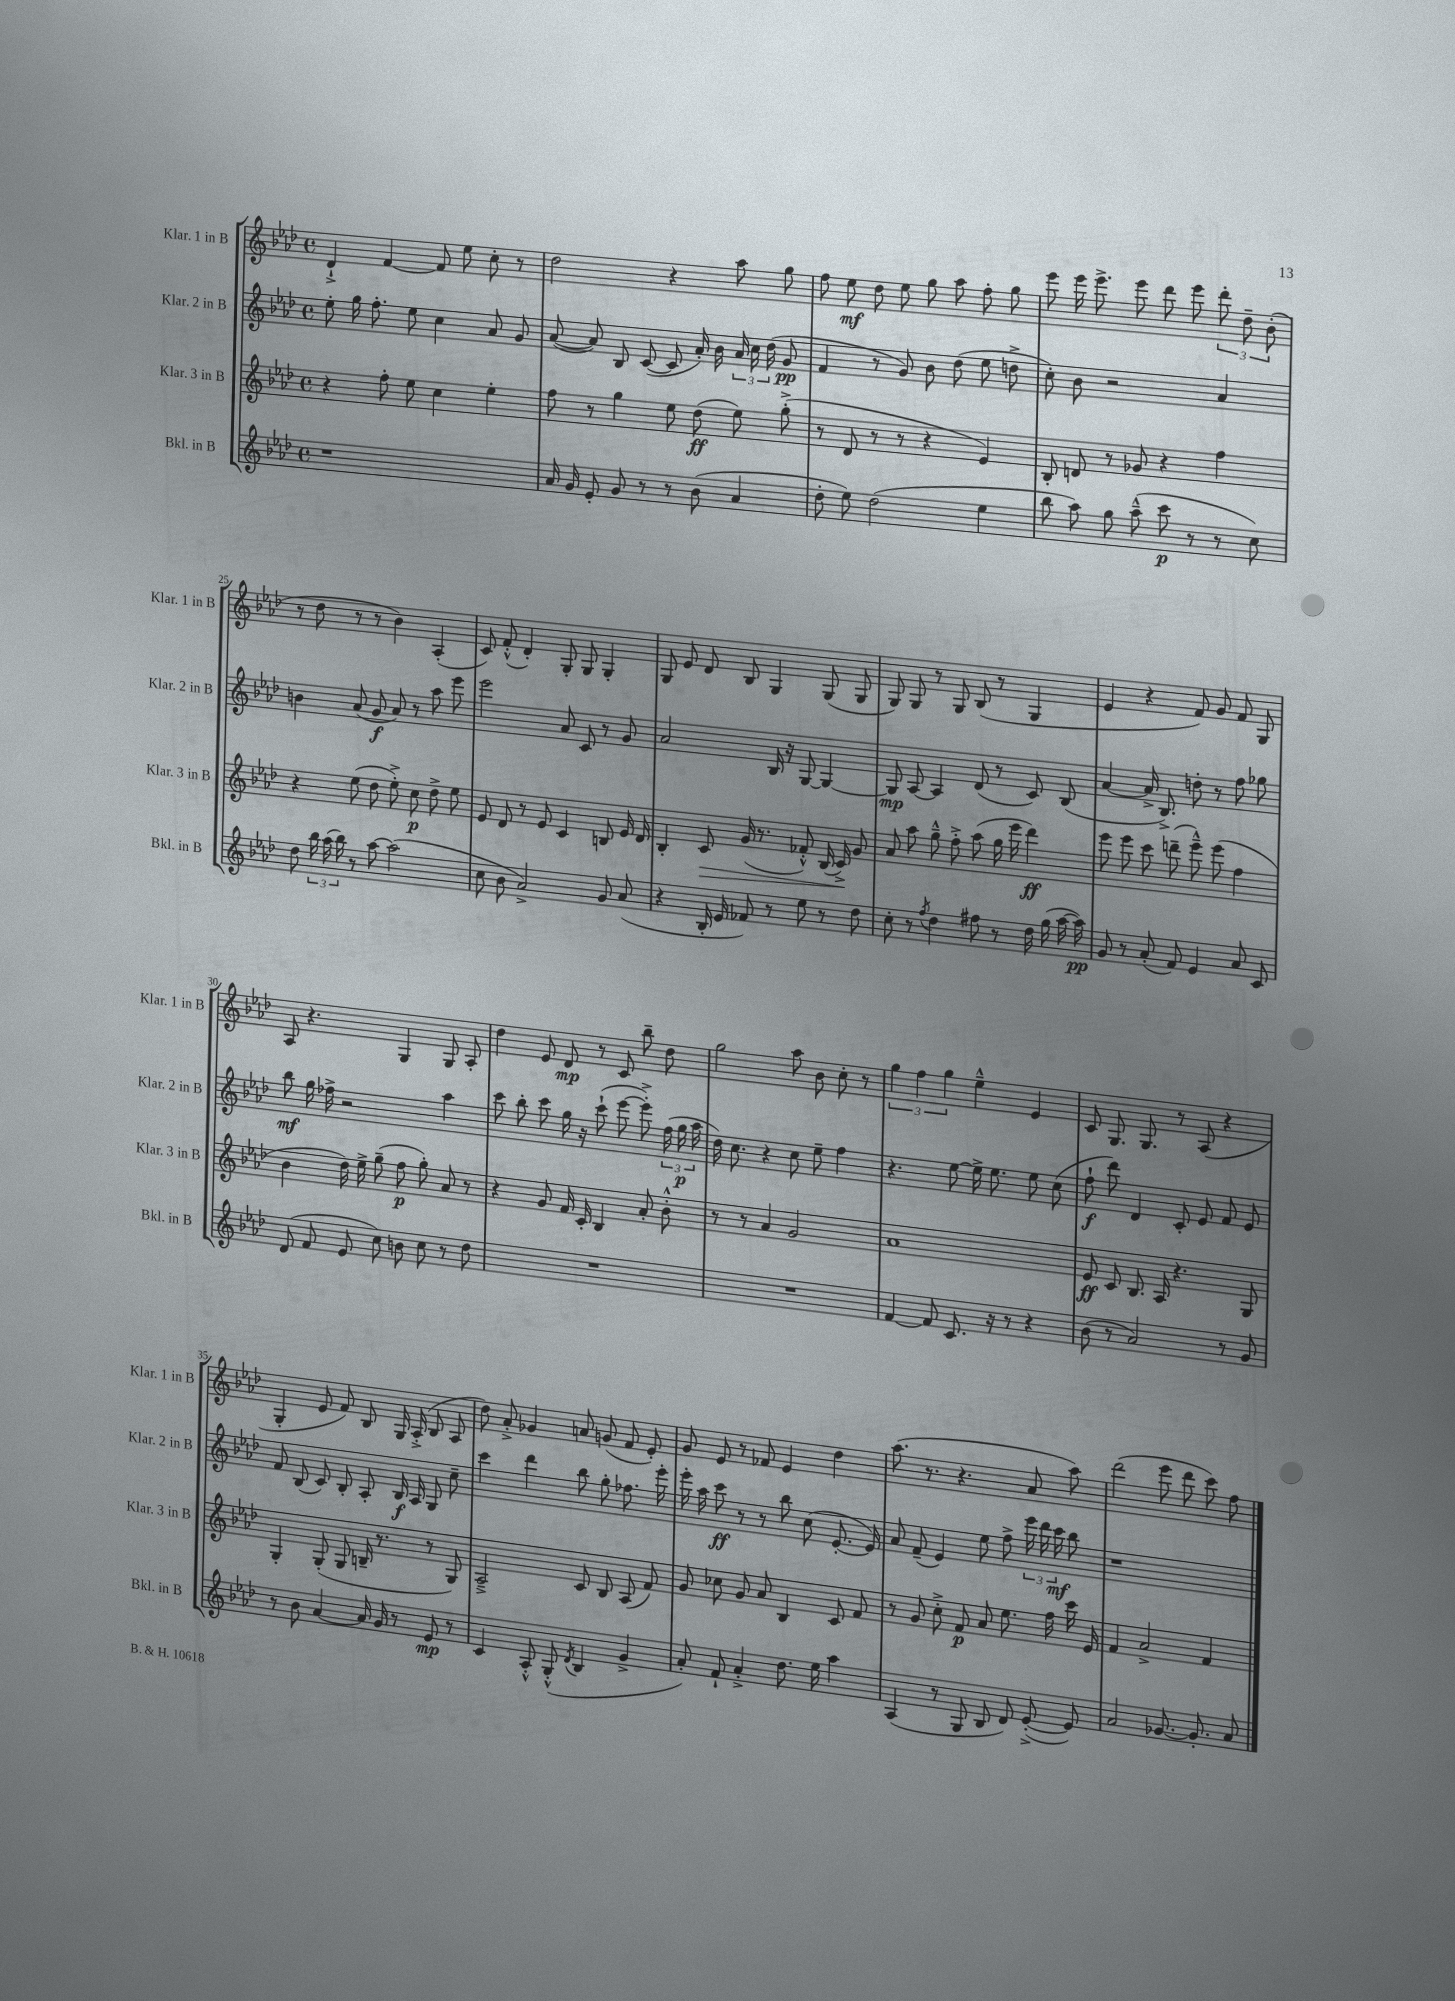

**kern	**kern	**kern	**kern
*staff4	*staff3	*staff2	*staff1
*clefG2	*clefG2	*clefG2	*clefG2
*k[b-e-a-d-]	*k[b-e-a-d-]	*k[b-e-a-d-]	*k[b-e-a-d-]
*M4/4	*M4/4	*M4/4	*M4/4
*met(c)	*met(c)	*met(c)	*met(c)
1r	4r	8ee-'	4d-`^
.	.	16gg	.
.	.	8.ff'	.
.	8ff'	.	[4f
.	8ee-	8ee-	.
.	4cc	4cc	8f]
.	.	.	8ee-
.	4ee-'	8a-	8cc'
.	.	8g	8r
=	=	=	=
16a-	8ff	([8a-	2dd-
16g	.	.	.
8e-'	8r	8a-])	.
8g	4gg	8B-	.
8r	.	([8c	.
8r	8ee-	8c]	4r
(8b-	(8dd-	16a-')	.
.	.	16b-	.
4a-	8ee-)	24a-	8aa-
.	.	24cc	.
.	.	(24dd-	.
.	(8gg'^	8g	8gg
=	=	=	=
8dd-'	8r	4f	8ff
8ee-)	8d-	.	8ee-
(2dd-	8r	8r	8dd-
.	8r	8g)	8ee-
.	4r	8b-	8gg
.	.	(8dd-	8aa-
4ee-	4e-)	8ee-	8ff'
.	.	8dd^	8gg
=	=	=	=
8bb-	8B-'	8cc')	8eee-
8aa-)	8d	8b-	16eee-
.	.	.	8.eee-^
8gg	8r	2r	.
(8aa-~^^	8g-	.	8eee-
8ccc	4r	.	8ddd-
8r	.	.	8eee-
8r	4ff	4a-	12ddd-'
.	.	.	12dd-~
8cc)	.	.	.
.	.	.	(12b-'
=	=	=	=
8dd-	4r	4b	8r
24bb-	.	.	8dd-
(24aa-	.	.	.
24bb-)	.	.	.
8r	(8ee-	(8a-	8r
[8aa-	8dd-	8g	8r
(2aa-]	8ee-'^)	8a-)	4b-)
.	8cc	8r	.
.	8dd-^	8aa-	(4A-'
.	8ee-	8eee-	.
=	=	=	=
8cc	8e-	2eee-	8c)
8b-	8d-	.	(8f'^^
2a-^)	8r	.	4d-')
.	8e-	.	.
.	4c	8a-	8G'
.	.	8c	8G
8g	8B	8r	4G'
(8a-	16e-	8g	.
.	16d-	.	.
=	=	=	=
4r	4B-'	2a-	8G
.	.	.	8e-
16B-'	8c	.	8d-
16e-	.	.	.
8f-)	(16g	.	8B-
.	8.r	.	.
8r	.	16B-	4G
.	.	16r	.
8ee-	8f-'^^)	[8G	.
8r	(16B-	4G_	(8G
.	16c^)	.	.
8dd-	8g	.	8G
=	=	=	=
8cc'	8a-	8G]	8G)
8r	8aa-	[8A-	8G
8qff	.	.	.
4dd-	8gg~^^	4A-]	8r
.	8ff'^	.	8G
8ff#	(8aa-	(8d-	(8B-
8r	16gg	8r	8r
.	16eee-	.	.
16dd-	4ddd-)	8c)	4G
(16gg	.	.	.
[16aa-	.	(8B-	.
16aa-])	.	.	.
=	=	=	=
8g	8eee-	[4a-	4e-
8r	8eee-	.	.
(8a-'	8ccc	16a-^]	4r
.	.	8.B-^)	.
8f)	(8ddd~	.	.
4e-	8eee-~^^)	8dd'	8f)
.	(8eee-	8r	8g
8a-	4ff	8ff	8f
8c	.	8gg-	8G
=	=	=	=
(8d-	4b-	8bb-	8A-
8f	.	16gg	4.r
.	.	16ff-^	.
8e-	16dd-)	2r	.
.	16ee-^	.	.
8cc)	(8gg~	.	.
8b	8ff	.	4G
8cc	8gg')	.	.
8r	8a-	4aa-	8G
8dd-	8r	.	8A-'
=	=	=	=
1r	4r	8ccc	4dd-
.	.	8bb-'	.
.	8g	8ccc	8e-
.	16f	16gg	8d-
.	16c'	16r	.
.	4B-	(8ccc`	8r
.	.	[8eee-	8c
.	8a-'	8eee-'^])	8bb-~
.	8b-'^^	(24ff	8dd-
.	.	24gg	.
.	.	24aa-	.
=	=	=	=
1r	8r	16dd-)	2gg
.	.	8.cc	.
.	8r	.	.
.	4a-	4r	.
.	2g	8cc	8aa-
.	.	8ee-~	8b-
.	.	4ff	8cc'
.	.	.	8r
=	=	=	=
[4f	1a-	4.r	6gg
.	.	.	6ff
8f]	.	.	.
.	.	.	6gg
8.c	.	[8ee-	.
.	.	16ee-^]	4ee-~^^
16r	.	8.ee-	.
8r	.	.	.
4r	.	8ee-	4e-
.	.	(8cc	.
=	=	=	=
(8b-	8e-	8ff`	8c
8r	8c	8ddd-)	8.G
2a-)	8.B-	4d-	.
.	.	.	8.G
.	16A-	.	.
.	4.r	8c'	8r
.	.	8e-	(8A-
8r	.	8f	4r
8g	8G	8e-	.
=	=	=	=
8r	4G'	8f	4G'
8b-	.	(8B-	.
[4a-	(8G'	8c)	8e-
.	8G	8B-'	8f)
16a-]	16B~	8A-'	8B-
16g	8.r	.	.
8r	.	16B-	16G
.	.	16A-	(16A-'^
8e-	8r	8G	8B-
8r	8G)	8cc~	8A-
=	=	=	=
4c	2A-~^	4ccc	8dd-)
.	.	.	8a-'^
8A-'^^	.	4ddd-	4g-
(8G'^^	.	.	.
8qd-	.	.	.
4B-	8c	8bb-	8a
.	8B-	8gg'	(8g
4g^	(8A-	8.ff-	8f
.	8f)	.	8e-')
.	.	16eee-'	.
=	=	=	=
8a-')	8g	16eee-'	8g
.	.	16aa-	.
8f`	8cc-	8ccc	8e-
4a-'^	8g	8r	8r
.	8a-	8r	8f-
8.dd-	4B-	8bb-	4e-
.	.	(8cc	.
16ee-	.	.	.
4aa-	8c	[8.e-'	4dd-
.	8f	.	.
.	.	16e-])	.
=	=	=	=
(4A-	8r	8a-	(8.aa-
.	8g	(8f~	.
.	.	.	8.r
8r	8cc'^	4e-)	.
8G	8f	.	4.r
8B-	8a-	8ee-	.
8d-)	8.ee-	8ff^	.
([8e-'^	.	24eee-	8a-
.	.	24ddd-	.
.	16ff	.	.
.	.	24ccc	.
8e-])	16ccc	8bb-	8aa-)
.	16e-	.	.
=	=	=	=
2a-	4f	1r	(2ddd-
.	2a-^	.	.
[8.g-	.	.	8eee-
.	.	.	8ddd-
8.g-']	.	.	.
.	4f	.	8ccc)
8a-	.	.	8ff
==	==	==	==
*-	*-	*-	*-
